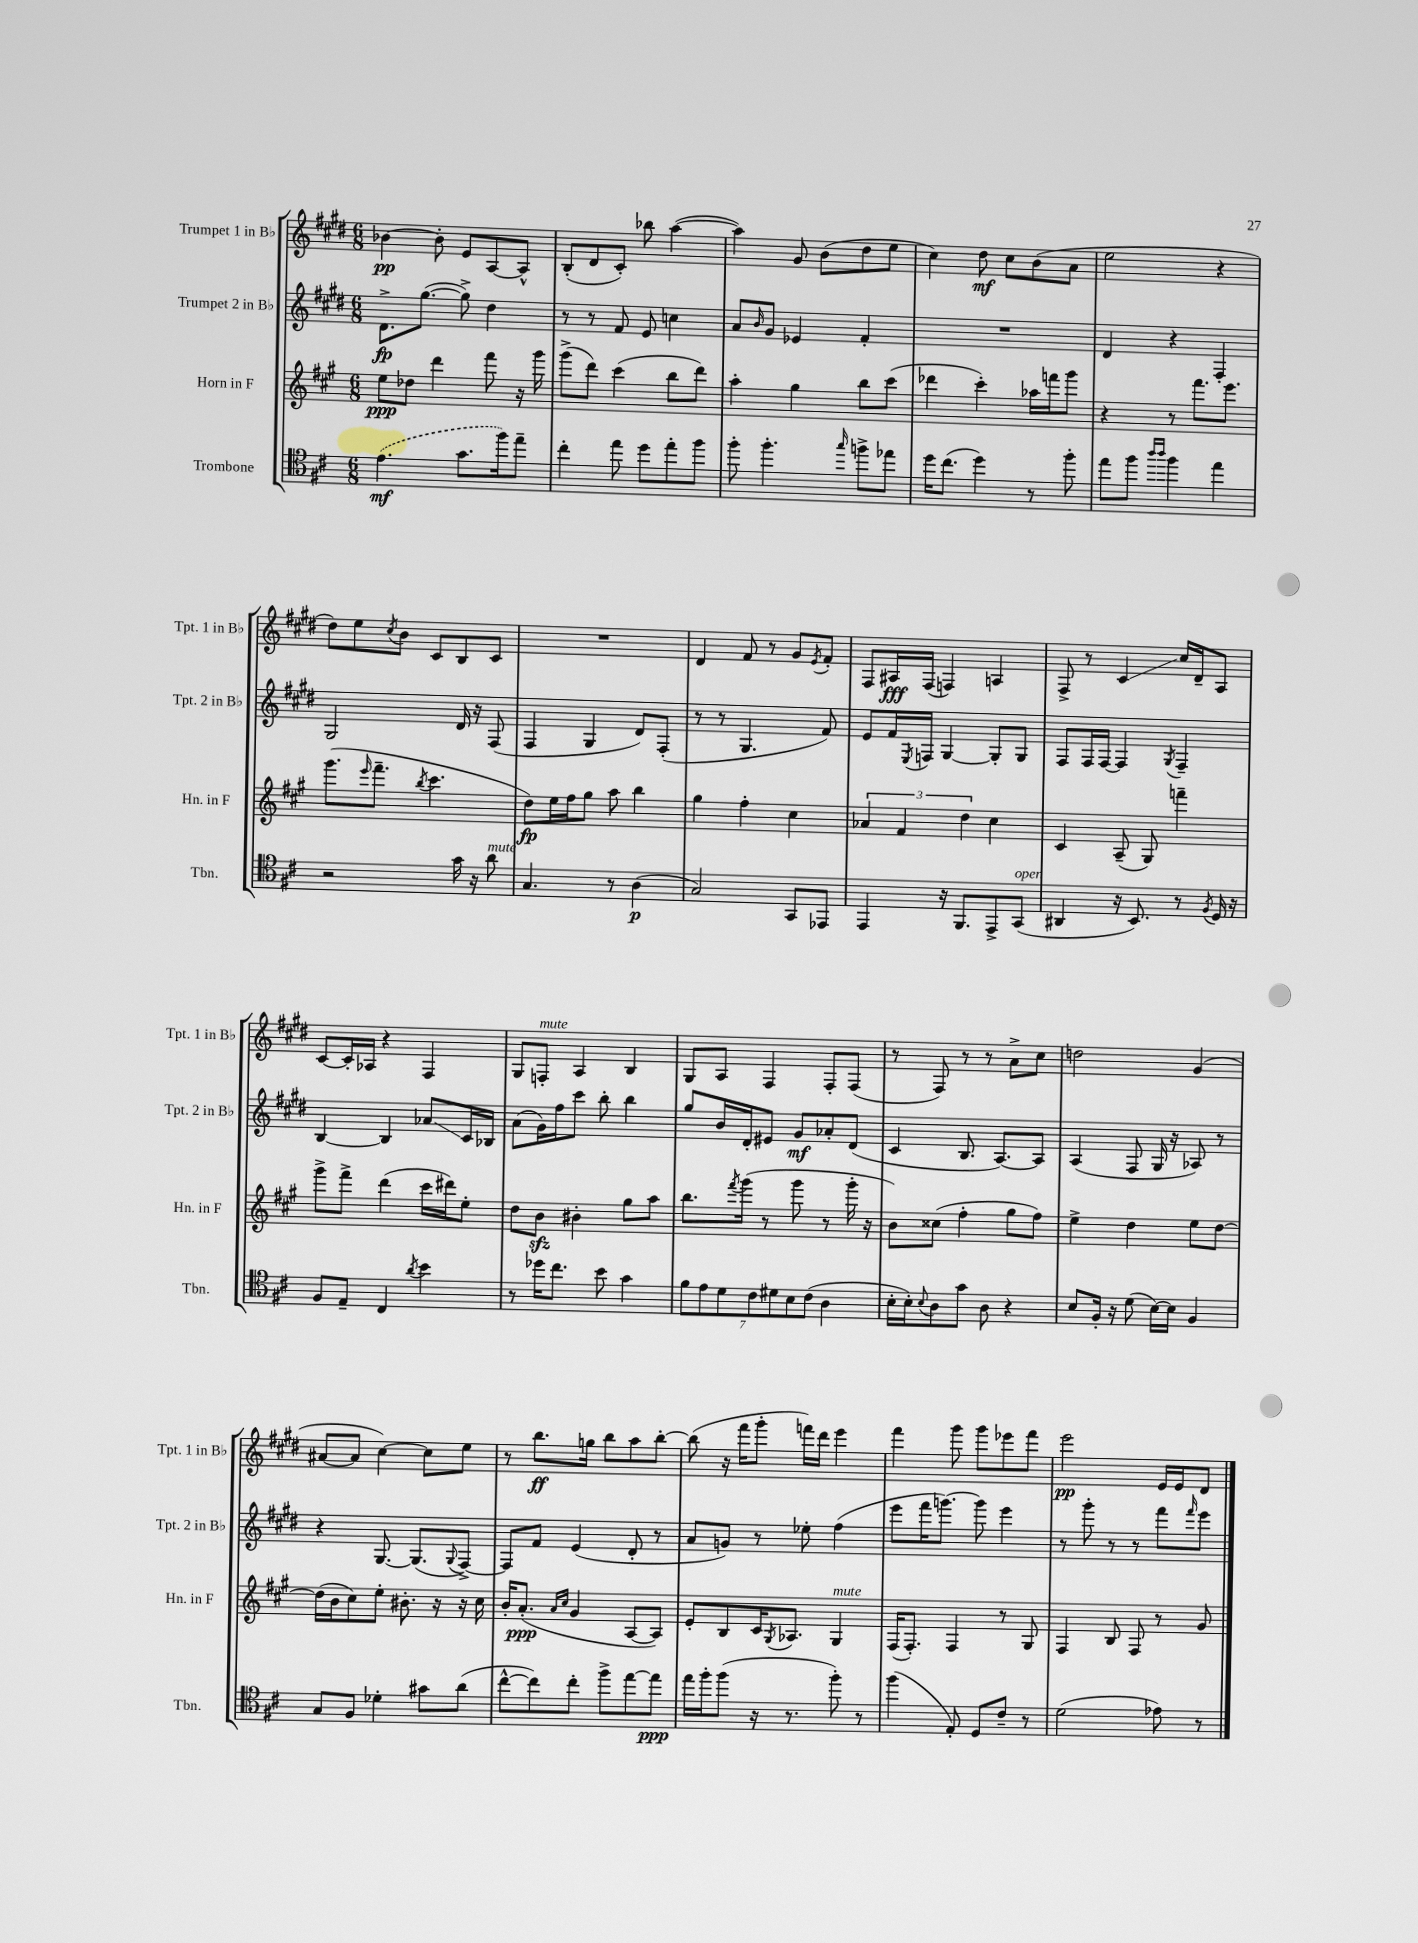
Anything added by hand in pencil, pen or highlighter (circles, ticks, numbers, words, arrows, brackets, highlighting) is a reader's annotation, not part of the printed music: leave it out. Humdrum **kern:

**kern	**kern	**kern	**kern
*staff4	*staff3	*staff2	*staff1
*clefC4	*clefG2	*clefG2	*clefG2
*k[f#c#]	*k[f#c#g#]	*k[f#c#g#d#]	*k[f#c#g#d#]
*M6/8	*M6/8	*M6/8	*M6/8
(4.e	8ee	8.d#^	[4b-
.	8dd-	.	.
.	.	([8.gg#	.
.	4ddd	.	8b-']
8.g	.	8gg#^])	8e
.	8fff#	4dd#	[8A
16ff#)	.	.	.
8ee~	16r	.	8A^^]
.	16ggg#	.	.
=	=	=	=
4cc#'	(8ggg#^	8r	(8B'
.	8ddd)	8r	8d#
8ee	(4ccc#	8f#	8c#')
8dd	.	8e	8bb-
8ee'	8bb	4cc	([4aa
8ff#	8ddd)	.	.
=	=	=	=
8ff#'	4aa'	8a	4aa])
.	.	16qqb	.
4.ff#'	.	8g#	.
.	4gg#	4e-	8g#
.	.	.	(8b
16qqgg	.	.	.
8ff^	8bb	4f#'	8dd#
8ee-	(8ccc#	.	8ee
=	=	=	=
16dd	4ddd-	2.r	4cc#)
(8.cc#	.	.	.
4dd)	4ccc#')	.	8dd#
.	.	.	8cc#
8r	16aa-	.	(8b
.	16fff	.	.
8ff#'	8ggg#	.	8a
=	=	=	=
8ee	4r	4d#	2ee
8ff#	.	.	.
16qqaa	.	.	.
16qqaa	.	.	.
4ff#	8r	4r	.
.	8.fff#	.	.
4ee	.	4F#'	4r
.	8.eee	.	.
=	=	=	=
2r	(8.ggg#	2G#	8dd#)
.	.	.	8ee
.	16qqeee	.	.
.	8.fff#~	.	.
.	.	.	8qcc#
.	.	.	8b
.	8qbb	.	.
.	4.ccc#	.	8c#
16g	.	16d#	8B
16r	.	16r	.
8a	.	(8F#	8c#
=	=	=	=
4.G	8dd)	4F#	2.r
.	16ee	.	.
.	16ff#	.	.
.	8gg#	4G#	.
8r	8aa	.	.
(4A	4bb	8d#)	.
.	.	(8F#'	.
=	=	=	=
2G)	4gg#	8r	4d#
.	.	8r	.
.	4ff#'	4.G#	8f#
.	.	.	8r
8GG	4cc#	.	8g#
.	.	.	8qe
8EE-	.	8f#)	8f#'
=	=	=	=
4EE	6a-	8e	8F#
.	.	16f#	16A#
.	6f#	.	.
.	.	8qE	.
.	.	16F	(16F#
16r	.	[4G#	4F)
8.FF#	.	.	.
.	6dd	.	.
8EE^	4cc#	8G#']	4A
(8GG	.	8G#	.
=	=	=	=
4AA#	4c#	8F#	8F#^
.	.	16F#	8r
.	.	[16F#	.
16r	(8A~	4F#]	4c#
8.BB)	.	.	.
.	8G#)	.	.
.	.	8qG#	.
8r	4fff~	4F#~	16cc#
.	.	.	16d#~
8qF#	.	.	.
16D	.	.	8A
16r	.	.	.
=	=	=	=
8F#	8ggg#^	[4B	[8c#
8E~	8fff#^	.	16c#']
.	.	.	16A-
4C#	(4ddd	4B]	4r
8qa	.	.	.
4b	16ccc#	8a-	4F#
.	16ddd#)	.	.
.	8ee'	16c#	.
.	.	16B-	.
=	=	=	=
8r	8dd	(8a	8G#
16dd-	8b	16g#)	8F'
8.cc#	.	16ff#	.
.	4b#'	8ccc#	4A
8b	.	8bb'	.
4g	8gg#	4bb	4B
.	8aa	.	.
=	=	=	=
14f#	8.bb	8gg#	8G#
14e	.	.	.
.	.	16b	8A
14d	.	.	.
.	8qfff#	.	.
.	(16ggg#	16d#'	.
14c#	.	.	.
.	8r	8e#	4F#
14d#	.	.	.
14B	.	.	.
.	8ggg#	8g#	.
(14c#	.	.	.
4A	8r	8a-'	8F#'
.	16ggg#'	(8d#	(8F#
.	16r	.	.
=	=	=	=
16B'	8b)	4c#	8r
16B')	.	.	.
8qqB	.	.	.
8A	(8cc##	.	8F#)
8g	4ff#'	8.B	8r
8A	.	.	8r
.	.	[8.A)	.
4r	8gg#	.	8a^
.	8ff#)	8A]	8cc#
=	=	=	=
8B	4ee^	(4A	2dd
16F#'	.	.	.
16r	.	.	.
(8d	4dd	8F#	.
[16B)	.	16G#	.
16B]	.	16r	.
4F#	8ee	8A-)	(4g#
.	[8dd	8r	.
=	=	=	=
8G	(16dd]	4r	[8a#
.	16b	.	.
8F#	8cc#)	.	8a#]
4d-'	8ee'	[8.G#	[4cc#)
.	8.b#'	.	.
.	.	(8.G#]	.
8g#	.	.	8cc#]
.	16r	.	.
.	.	8qqG#	.
(8a	16r	[8F#^)	8ee
.	16cc#	.	.
=	=	=	=
[8cc#^^	16b'	8F#]	8r
.	(8.a'	.	.
8cc#])	.	8f#	8.bb
.	16qqa	.	.
.	16qqcc#	.	.
8cc#'	4g#	(4e	.
.	.	.	16gg
8ff#^	.	.	8bb
[8ee	[8A	8d#'	8aa
8ee]	8A])	8r	[8bb'
=	=	=	=
16ee	8e'	8a	(8bb]
16ff#'	.	.	.
(8ff#	8B	8g)	16r
.	.	.	16fff#
16r	16c#	8r	8ggg#'
.	8qG#	.	.
8.r	8.A-	.	.
.	.	8ee-'	16fff)
.	.	.	16ddd#
8ff#')	4G#	(4ff#	4eee
8r	.	.	.
=	=	=	=
(4ff#	(16F#	8eee	4fff#
.	8.F#')	.	.
.	.	16fff#	.
.	.	[8.ggg)	.
8E')	4F#	.	8ggg#
8D	.	8ggg]	8ggg#
8c#~	8r	4eee	8eee-
8r	8G#	.	8fff#
=	=	=	=
(2d	4F#	8r	2eee
.	.	8ggg#'	.
.	8B	8r	.
.	8F#	8r	.
8e-)	8r	8fff#	16e
.	.	.	16e
.	.	16qqfff#	.
8r	8g#	8eee	8d#
==	==	==	==
*-	*-	*-	*-
